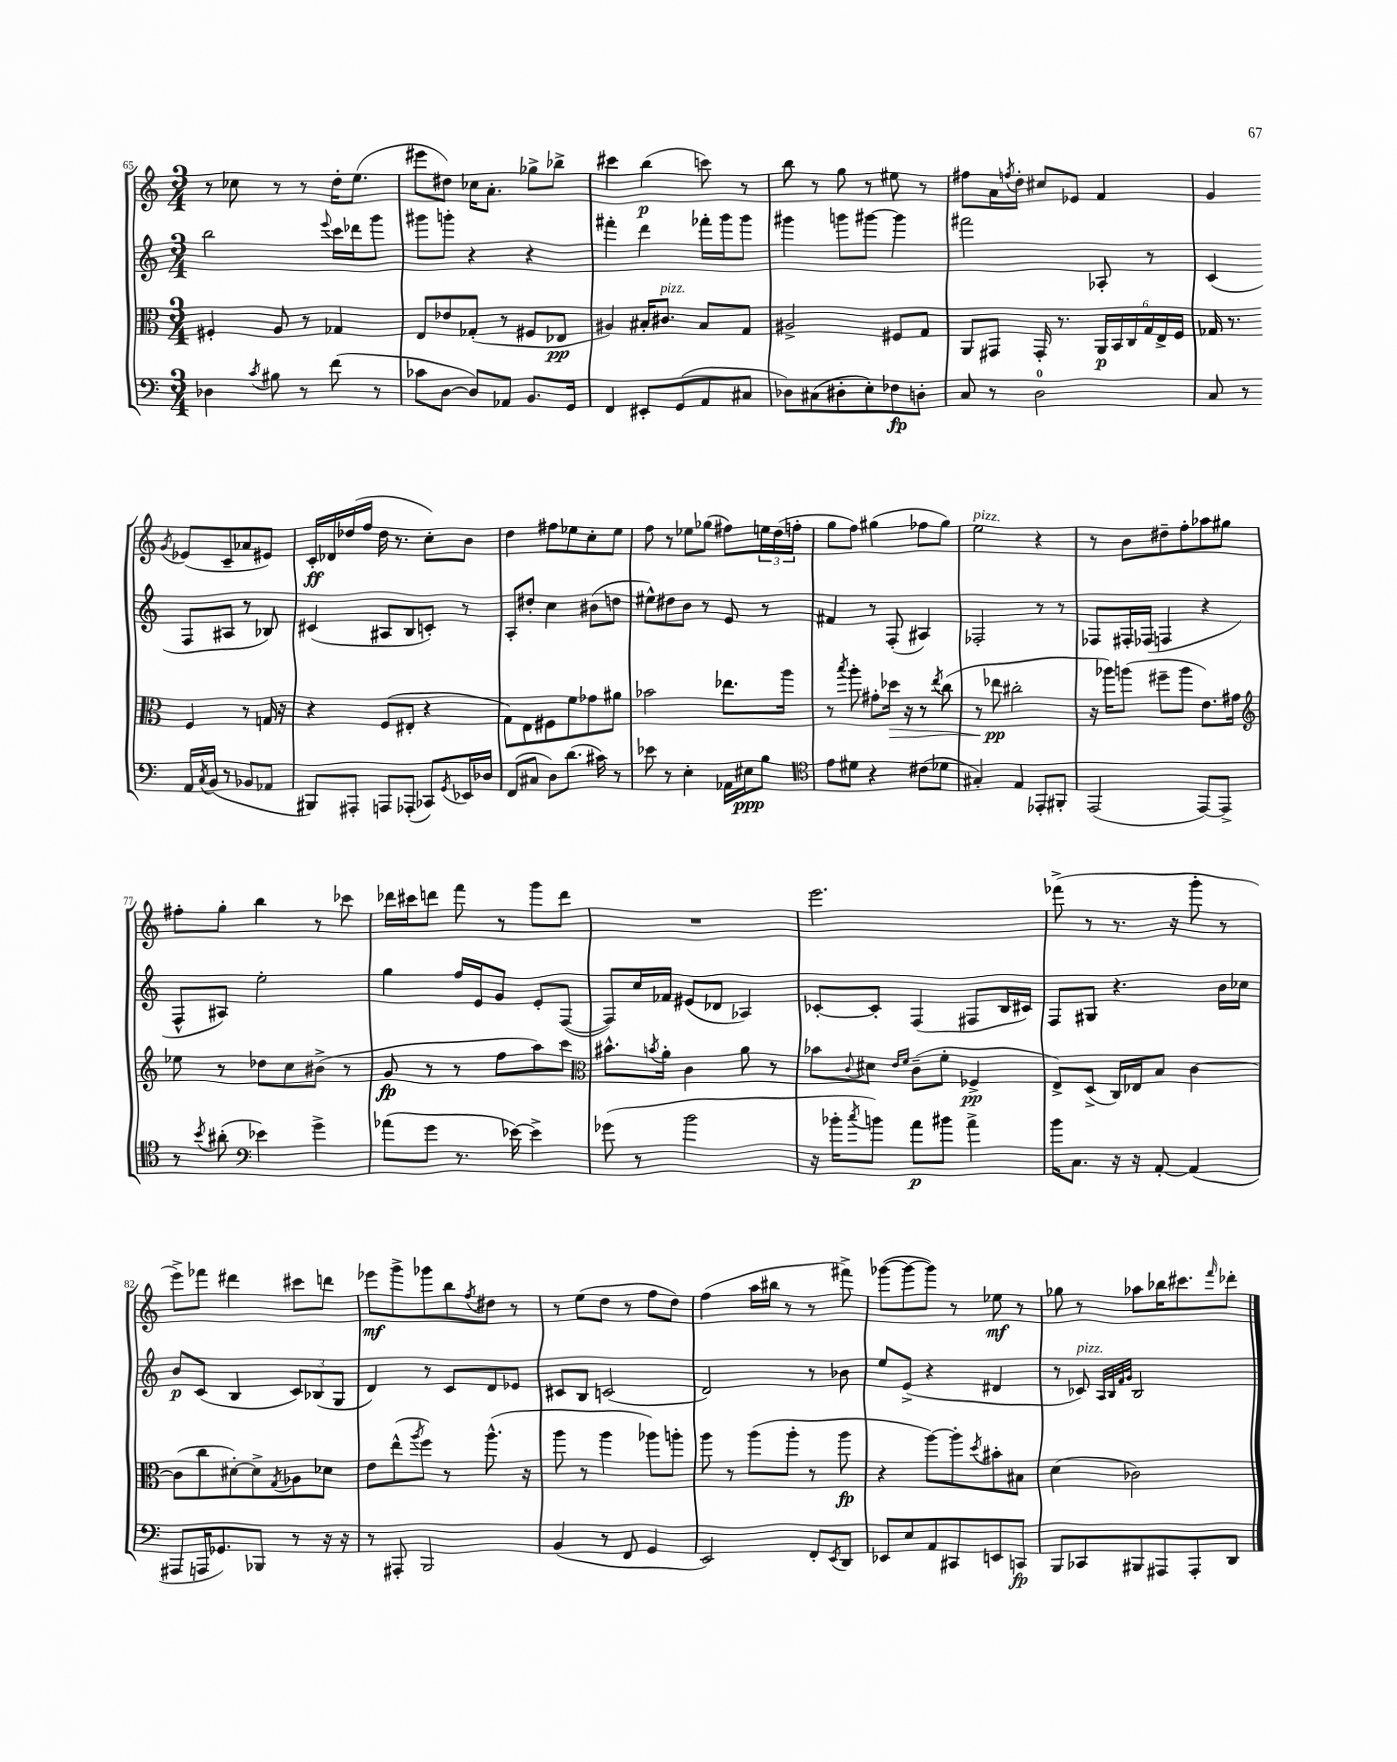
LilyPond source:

<<
\new StaffGroup <<
\new Staff = "s0" {
    \clef treble \key c \major \numericTimeSignature \time 3/4
    r8 ces''8 r8 r8 d''16-. e''8.( |
    eis'''8 dis''8) ces''16 a'8.-. ges''8-> bes''8-> |
    cis'''4 b''4\p( c'''8) r8 |
    b''8 r8 g''8 r8 eis''8 r8 |
    fis''8 a'16 \acciaccatura { f''8 } d''16-. cis''8 ees'8 f'4 |
    g'4 \acciaccatura { g'8 } ees'8( c'8-- aes'8 eis'8) |
    c'16-.\ff des'16 des''16( f''16 des''16 r8. c''8-.) b'8 |
    d''4 fis''8 ees''8 c''8-. ees''8 |
    f''8 r8 ees''8 ges''8( fis''8) \tuplet 3/2 { e''16 d''16( f''16-. } |
    g''8 f''8) gis''4( fes''8 gis''8) |
    e''2^\markup { \italic "pizz." } r4 |
    r8 b'8 dis''8-- f''8-. aes''8 gis''8 |
    fis''8-. g''8-. b''4 r8 ces'''8 |
    des'''16 cis'''16 d'''8 f'''8 r8 g'''8 d'''8 |
    R2. |
    e'''2. |
    fes'''8->( r8 r8. r16 g'''8-. r8 |
    e'''8->) fes'''8 dis'''4 cis'''8 d'''8 |
    ees'''8\mf g'''8-> ges'''8 b''8 \acciaccatura { f''8 } dis''8 r8 |
    r8 e''8( d''8 r8 f''8 d''8) |
    f''4( a''16 bis''16 r8 r8 fis'''8->) |
    ges'''8~( ges'''8~ ges'''8) r8 ees''8\mf r8 |
    ges''8 r8 aes''8 bes''16 cis'''8. \grace { f'''16 } des'''8-. \bar "|." |
}
\new Staff = "s1" {
    \clef treble \key c \major \numericTimeSignature \time 3/4
    b''2 \appoggiatura { e'''8 } c'''16 des'''16 g'''8 |
    gis'''8 g'''8-. r4 r4 |
    fis'''4-. d'''4 fes'''16-. g'''16 g'''8 |
    gis'''4 g'''8 gis'''8~ gis'''4 |
    fis'''2 aes8-. r8 |
    c'4( f8 ais8 r8 bes8) |
    cis'4( ais8 b8 c'8-.) r8 |
    a8-. dis''8-. c''4 bis'8( d''8 |
    eis''8-^) dis''8 b'8 r8 e'8 r8 |
    fis'4 r8 f8-.( ais4) |
    fes2-. r8 r8 |
    fes8 fis16-. fes16( f4 r4 |
    f8-^ ais8) e''2-. |
    g''4 f''16 e'16 g'8 e'8-. f8~( |
    f8) c''16 fes'16 eis'8( des'8 aes4) |
    ces'8~-. ces'8-. f4( fis8 b16 cis'16) |
    f8 gis8 r4. b'16 ces''16 |
    b'8\p c'8( b4 \tuplet 3/2 { c'8) bes8( g8 } |
    d'4) r8 c'8 d'8 ees'8 |
    cis'8 b8 c'2( |
    d'2) r8 bes'8 |
    e''8 e'8->( r4 dis'4 |
    r8 ces'8^\markup { \italic "pizz." }) \grace { a32 b32 f'32 g'32 } b2 \bar "|." |
}
\new Staff = "s2" {
    \clef alto \key c \major \numericTimeSignature \time 3/4
    fis4-. a8 r8 ges4 |
    e8 ees'8 ges8-.( r8 fis8 ees8\pp |
    ais4) bis16-. cis'8.^\markup { \italic "pizz." } bis8 g8 |
    ais2-> fis8 g8 |
    a,8 gis,8 gis,16-. r8. \tuplet 6/4 { a,16\p b,16 c16 g16 e16-> f16 } |
    ges16 r8. f4 r8 g16 r16 |
    r4 f8( eis8-. r4 |
    g8) e8 fis8 f'8 ges'8 ais'8 |
    bes'2 ees''8. a''16 |
    r8 \acciaccatura { b''8 } a''8-. gis'8-. des''16\> r16 r8 \acciaccatura { e''8 } c''8( |
    r8 ees''8\pp\! cis''2-. |
    r16 aes''16) a''8( fis''8-- a''8 e'8.) gis'16 |
    \clef treble ees''8 r8 des''8 c''8 bis'8->( r8 |
    g'8\fp r8 r8 f''8 a''8) c'''8 |
    \clef alto bis'8.-^ \acciaccatura { b'8 } a'16-. c'4 a'8 r8 |
    bes'8 \appoggiatura { c'8 } dis'8 \grace { e'16 f'16 } c'8--( f'8-. fes4->\pp |
    e8->) d8->( c16) ees16 b8 c'4~ |
    c'8( c''8 dis'8~-.) dis'8-> \acciaccatura { g8 } aes8 des'8 |
    e'8 e''8-^( \acciaccatura { a''8 } f''8) r8 a''8.-^( r16 |
    a''8 r8 a''4 aes''8) a''8-. |
    a''8 r8 a''8( a''8-. r8 a''8\fp |
    r4 a''8~) a''8-. \acciaccatura { d''8 } bis'8-. bis8 |
    d'4( ces'2) \bar "|." |
}
\new Staff = "s3" {
    \clef bass \key c \major \numericTimeSignature \time 3/4
    des4 \acciaccatura { c'8 } bis8 r8 f'8( r8 |
    ces'8 d8~ d8) aes,8 b,8. g,16 |
    f,4 eis,8-. g,8( a,8 cis8 |
    des8) cis8( dis8-. e8-.) fes8\fp d8-. |
    c8 r8 d2-0 |
    c8 r8 a,16 \acciaccatura { c8 } b,16( r8 bes,8 aes,8 |
    bis,,8) ais,,8-. a,,8 aes,,8-.( ces,8) \acciaccatura { g,8 } ees,16 des16 |
    f,8( cis8 d8) d'8.( cis'16) r8 |
    ees'8 r8 e4-. aes,16 eis16\ppp b8 |
    \clef tenor e'8 dis'8 r4 cis'8( des'8 |
    gis4-.) e4 ees,8-. fis,8-. |
    e,2( e,8~) e,8-> |
    r8 \acciaccatura { b'8 } ais'8-.( \clef bass ees'4) g'4-> |
    aes'8( g'8 r8. ees'16~) ees'4-> |
    ges'8( r8 b'2 |
    r16 bes'16-. \acciaccatura { c''8 } b'8) a'8\p bis'8 a'4-> |
    b'16 c8. r16 r16 a,8~-. a,4( |
    ais,,8 a,,16 ges,8.) bes,,8 r8 r16 r16 |
    r8 ais,,8-. b,,2 |
    b,4( r8 f,8 g,4 |
    e,2) f,8-. \acciaccatura { e,8 } d,8 |
    ees,8 e8 a,8 cis,8 e,8 c,8\fp |
    b,,8 ces,8 bis,,8 ais,,8 ais,,8-. d,8 \bar "|." |
}
>>
>>
\layout { \context { \Score currentBarNumber = #65 } }
